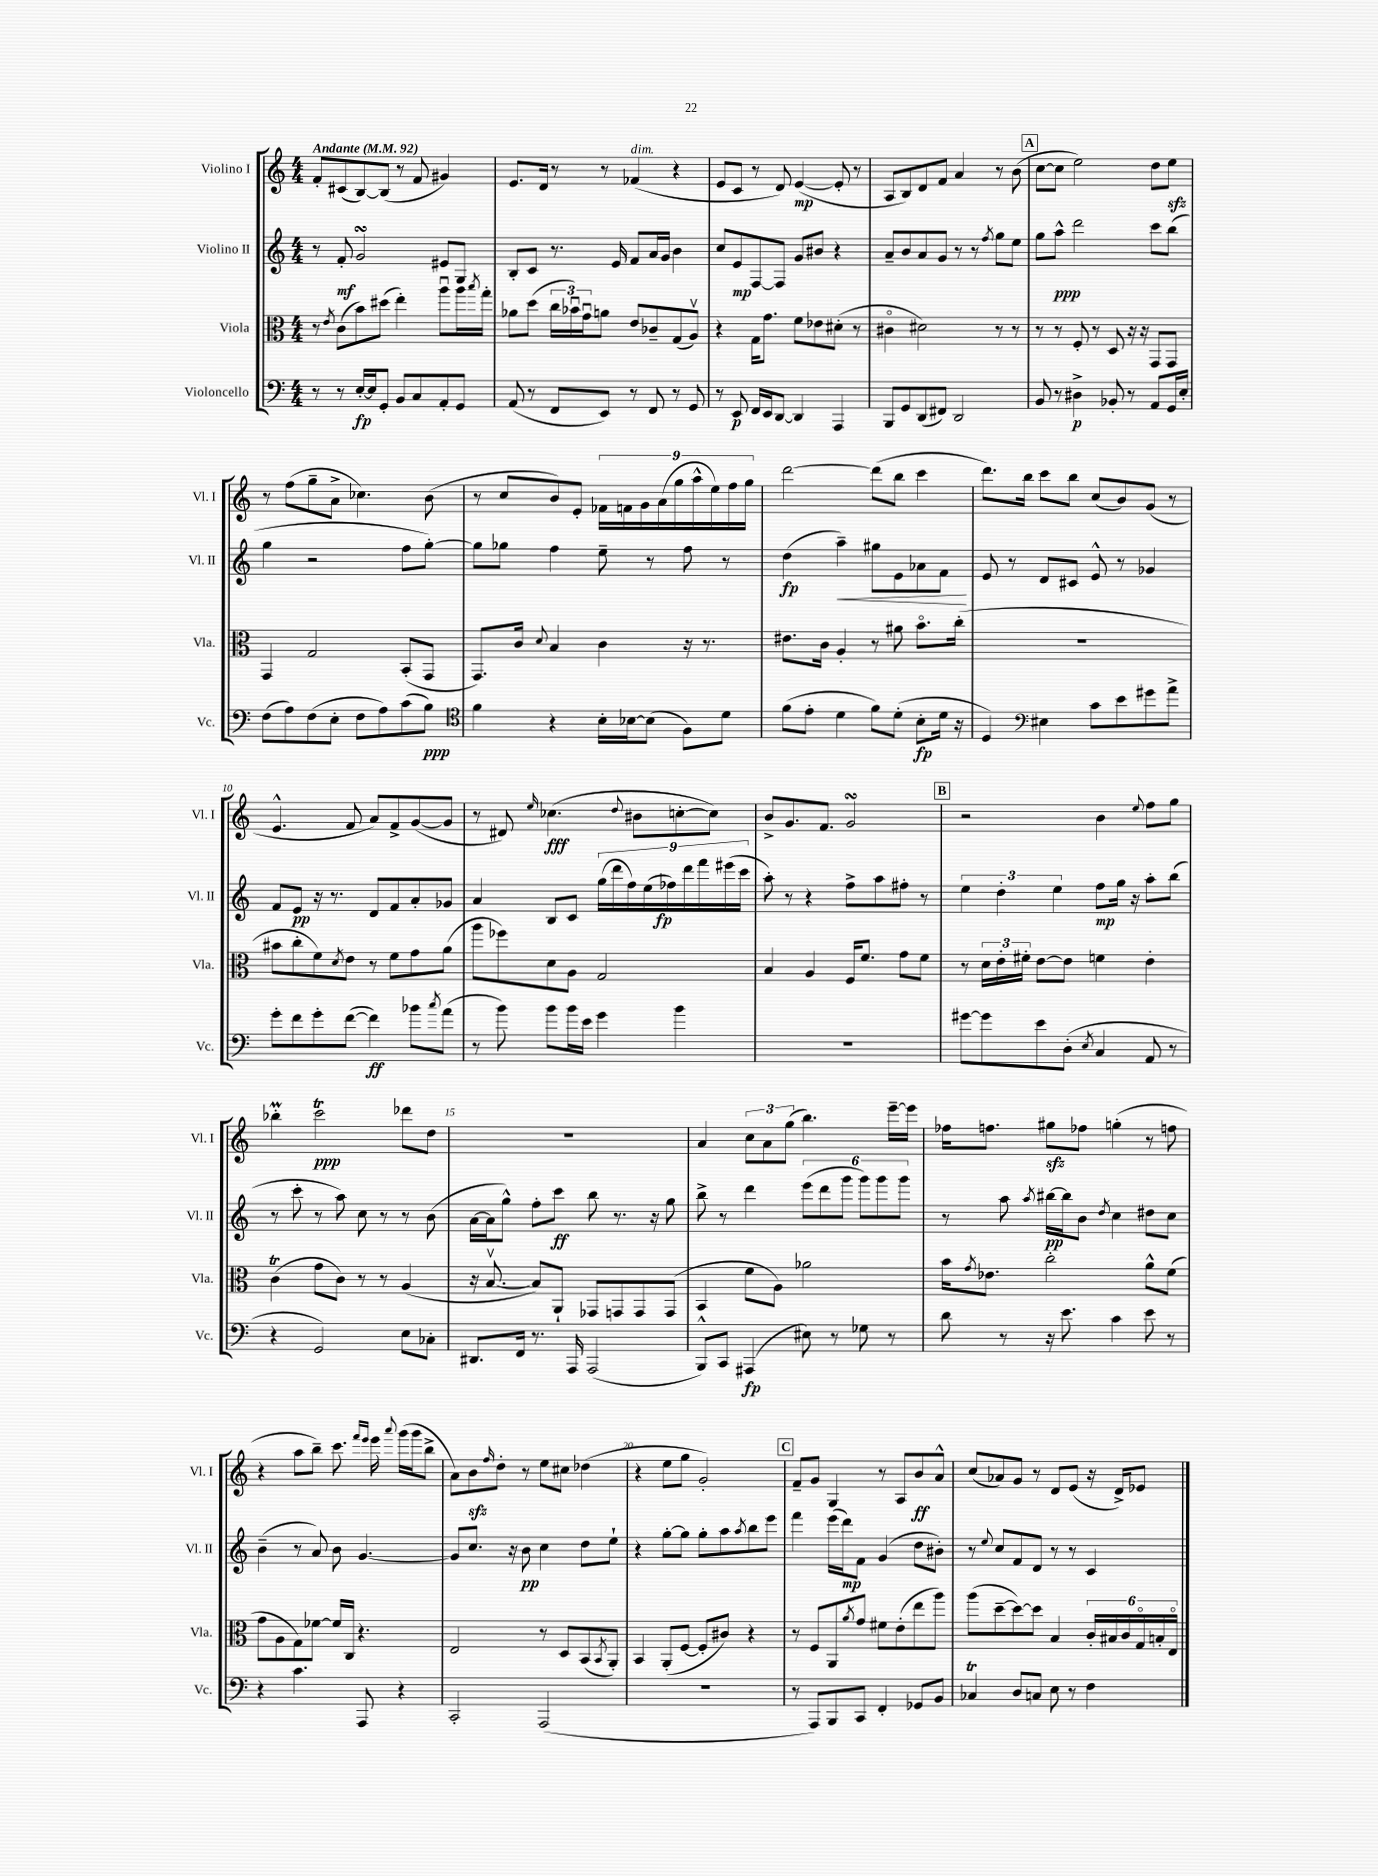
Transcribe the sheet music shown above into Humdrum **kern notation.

**kern	**kern	**kern	**kern
*staff4	*staff3	*staff2	*staff1
*clefF4	*clefC3	*clefG2	*clefG2
*k[]	*k[]	*k[]	*k[]
*M4/4	*M4/4	*M4/4	*M4/4
*MM92	*MM92	*MM92	*MM92
8r	8r	8r	8f'/L
.	8qe/	.	.
8r	(8c\L	8f'/	(8c#/
[16E'/LL	8b\)	2g/	[8B/)
16E/]J	.	.	.
8GG'/J	(8dd#\J	.	(8B/]J
8BB/L	4ee'\)	.	8r
8C/	.	.	8f/
8AA'/	8aau\L	8e#/L	4g#/)
8GG/J	16aa\L	8G/J	.
.	8qbb/	.	.
.	16gg'\JJ	.	.
=	=	=	=
(8AA/	8a-\L	8B'/L	8.e/L
8r	(8dd\J	8c/J	.
.	.	.	16d/Jk
8FF/L	24cc\LL	8.r	8r
.	24b-u\)	.	.
.	24gu\J	.	.
8EE/J)	8a\J	.	8r
.	.	16e/	.
8r	8e/L	8f/L	(4f-/
8FF/	8c-~/	16a/L	.
.	.	16g/JJ	.
8r	(8G/	4b\	4r
8GG/	8Av/J)	.	.
=	=	=	=
8r	4r	8cc/L	8e/L
8EE/	.	8e/	8c/J
16FF/LL	16G\LK	[8F/	8r
16EE/J	8.g\J	.	.
[8DD/J	.	8F/]J	8d/)
4DD/]	8f\L	8g/L	([4e/
.	8e-\	8b#/J	.
4AAA/	(8d#'\J	4r	8e'/]
.	8r	.	8r
=	=	=	=
8BBB/L	4c#o\	8a~/L	8A/L
8GG/	.	8b/	8B/)
(8DD/	2d#\)	8a/	8d/
8FF#/J)	.	8g/J	8f/J
2DD/	.	8r	4a/
.	.	8r	.
.	.	8qff/	.
.	8r	8gg\L	8r
.	8r	8ee\J	(8b\
=	=	=	=
8BB/	8r	8gg\L	[8cc\L
8r	8r	8aa^^\J	8cc\]J
4D#^\	8F'/	2ddd\	2ee\)
.	8r	.	.
8BB-'/	8D/	.	.
8r	16r	.	.
.	16r	.	.
8AA/L	8GG/L	8ccc\L	8dd\L
16GG/L	8GG/J	(8bb\J	8ee\J
16E'/JJ	.	.	.
=	=	=	=
(8F\L	4GG/	4gg\	8r
8A\)	.	.	(8ff\L
(8F\	2G/	2r	8gg~\
8E'\J	.	.	8a^\J
8F\L	.	.	4.cc-\)
8A\)	.	.	.
(8c\	(8BB'/L	8ff\L	.
8B\J)	8GG/J	[8gg'\J)	(8b\
=	=	=	=
*clefC4	*	*	*
4f\	8.GG/L)	8gg\]L	8r
.	.	8gg-\J	8cc/L
.	16c/Jk	.	.
.	8qqd/	.	.
4r	4B/	4ff\	8b/)
.	.	.	8e'/J
16B'\LL	4c\	8ee~\	18f-\LL
.	.	.	18f\
[16B-\J	.	.	.
.	.	.	18g\
(8B-\]J	.	8r	.
.	.	.	(18a\
.	.	.	18gg\
8F\L)	16r	8ff\	.
.	.	.	18aa^^\
.	8.r	.	.
.	.	.	18ee\)
8d\J	.	8r	.
.	.	.	18ff\
.	.	.	18gg\JJ
=	=	=	=
(8f\L	8.e#\L	(4dd\	[2ddd\
8e'\J	.	.	.
.	16c\Jk	.	.
4d\	4A'/	4aa~\)	.
8f\L)	8r	8gg#\L	(8ddd\]L
(8d'\J	8a#\	8e\	8bb\J
8B'\L	8.bo\L	8a-\	4ccc\
16d\Jk	.	8f\J	.
16r	(16cc'\Jk	.	.
=	=	=	=
4D/)	1r	8e/	8.ddd\L)
.	.	8r	.
.	.	.	16bb\Jk
*clefF4	*	*	*
4E#\	.	8d/L	8ccc\L
.	.	8c#/J	8bb\J
8c\L	.	8e^^/	(8cc/L
8e\	.	8r	8b/)
8g#\	.	4g-/	(8g/J
8a^\J	.	.	8r
=	=	=	=
8g'\L	8b#\L	8f/L	4.e^^/
8f\	8cc'\	8e/J	.
8g'\	8f\)	16r	.
.	.	8.r	.
.	8qd/	.	.
([8f\J	8e\J	.	8f/
4f\])	8r	8d/L	8a/L)
.	8f\L	8f/	8f^/
8b-\L	8g\	8a'/	([8g/
8qcc/	.	.	.
(8a\J	(8a\J	8g-/J	8g/]J
=	=	=	=
8r	8aa\L	4a/	8r
8b\)	8ff-\)	.	8d#/)
.	.	.	16qqee/
8b\L	8d\	8B/L	(4.cc-\
16b\L	8A\J	8c/J	.
16e\JJ	.	.	.
4g\	2G/	(18gg\LL	.
.	.	18ddd\	.
.	.	18ff\)	.
.	.	.	8qqdd/
.	.	.	8b#\L
.	.	(18ee\	.
.	.	18ff-\)	.
4b\	.	.	[8cc'\
.	.	18ddd\	.
.	.	18fff\	.
.	.	.	8cc\]J)
.	.	(18eee#\	.
.	.	18ccc\JJ	.
=	=	=	=
1r	4B/	8aa'\)	8b^/L
.	.	8r	8.g/
.	4A/	4r	.
.	.	.	8.f/J
.	16F/LK	8ff^\L	2g/
.	8.f/J	.	.
.	.	8aa\	.
.	8g\L	8ff#'\J	.
.	8f\J	8r	.
=	=	=	=
[8g#\L	8r	6ee\	2r
8g#\]	24d\LL	.	.
.	24e'\	6dd'\	.
.	24f#'\JJ	.	.
8e\	[8e\L	.	.
.	.	6ee\	.
(8D'\J	8e\]J	.	.
8qE/	.	.	.
4C/	4f\	8ff\L	4b\
.	.	16gg\Jk	.
.	.	16r	.
.	.	.	8qqee/
8AA/	4e'\	8aa'\L	8ff\L
8r	.	(8bb\J	8gg\J
=	=	=	=
4r	(4c\	8r	4bb-'\
.	.	8ccc'\	.
2GG/)	8g\L	8r	2ccc\
.	8c\J)	8aa\)	.
.	8r	8cc\	.
.	8r	8r	.
8E\L	(4A/	8r	8ddd-\L
8C-'\J	.	(8b\	8dd\J
=	=	=	=
8.DD#/L	16r	[16a\LL	1r
.	[8.Bv/	16a\]J	.
.	.	8gg^^\J)	.
16FF/Jk	.	.	.
8.r	8B/]L)	8ff'\L	.
.	8AA`/J	8ccc\J	.
16AAA/	.	.	.
(2AAA/	8GG-/L	8bb\	.
.	8GG/	8.r	.
.	8GG/	.	.
.	.	16r	.
.	(8GG/J	8gg\	.
=	=	=	=
8BBB^^/L)	4BB/	8bb^\	4a/
8CC/J	.	8r	.
(4AAA#/	8f\L	4ddd\	12cc\L
.	.	.	12a\
.	8A\J)	.	.
.	.	.	(12gg\J
8E#\)	2a-\	(12eee\L	4.bb\)
.	.	12ddd\	.
8r	.	.	.
.	.	12ggg\J	.
8G-\	.	12ggg\L)	.
.	.	12ggg\	.
8r	.	.	[16eee~\LL
.	.	12ggg\J	.
.	.	.	16eee\]JJ
=	=	=	=
8d\	16b\LK	8r	16ff-\LK
.	8qg/	.	.
.	8.e-\J	.	8.ff\J
8r	.	8aa\	.
.	.	8qaa/	.
16r	2cc'\	[16bb#\LL	8gg#\L
8.e\	.	16bb#\]J	.
.	.	8b\J	8ff-\J
.	.	8qdd/	.
4c\	.	4cc\	(4gg'\
8e\	8a^^\L	8dd#\L	8r
8r	(8f\J	8cc\J	8ff\
=	=	=	=
4r	8g\L	(4b~\	4r
.	8A\	.	.
4.c\	8G\)	8r	8aa\L
.	[8f-\J	8a/)	8bb~\J)
.	16f-/]LL	8b\	8.ccc\
.	16C/JJ	.	.
8AAA/	4.r	[4.g/	.
.	.	.	16qqfff/LL
.	.	.	16qqeee/JJ
.	.	.	16eee\
.	.	.	8qqaaa/
4r	.	.	(16ggg\LL
.	.	.	16ggg\J
.	.	.	8bb^\J
=	=	=	=
2CC'/	2E/	8g/]L	8a\L)
.	.	8.cc/J	8b\
.	.	.	16qqff/
.	.	.	8dd'\J
.	.	16r	.
.	.	8b\	8r
(2AAA/	8r	4cc\	8ee\L
.	8D/L	.	8cc#\J
.	(8BB/	8dd\L	(4dd-\
.	8qBB/	.	.
.	8AA'/J)	8ee`\J	.
=	=	=	=
1r	4BB/	4r	4r
.	(8AA'/L	[8gg'\L	8ee\L
.	[8F/J	8gg\]J	8gg\J
.	8F'/]L	8gg'\L	2g'/)
.	8c#/J)	8aa\	.
.	.	8qaa/	.
.	4r	8bb\	.
.	.	8eee\J	.
=	=	=	=
8r	8r	4fff\	8f~/L
8AAA/L)	8F/L	.	8g/J
8BBB/	8AA/	(16eee\LL	4G/
.	.	16ddd\J)	.
.	8qa/	.	.
8CC/J	8g/J	8f\J	.
4FF'/	8f#\L	(4g/	8r
.	(8e'\	.	8A/L
8GG-/L	8ee\	8dd\L	8b/
8BB/J	8aa\J)	8b#'\J)	8a^^/J
=	=	=	=
4C-/	(8aa\L	8r	(8cc/L
.	.	8qqee/	.
.	[8dd~\	8cc/L	8a-/)
8D/L	8dd\_)	8f/	8g/J
8C/J	8dd\]J	8d/J	8r
8E\	4B/	8r	8d/L
8r	.	8r	(8e/J
4F\	24c'/LL	4c/	16r
.	24B#/	.	.
.	.	.	16d^/LK)
.	24c/	.	.
.	24Go/	.	8e-/J
.	24B'/	.	.
.	24Eo/JJ	.	.
==	==	==	==
*-	*-	*-	*-
